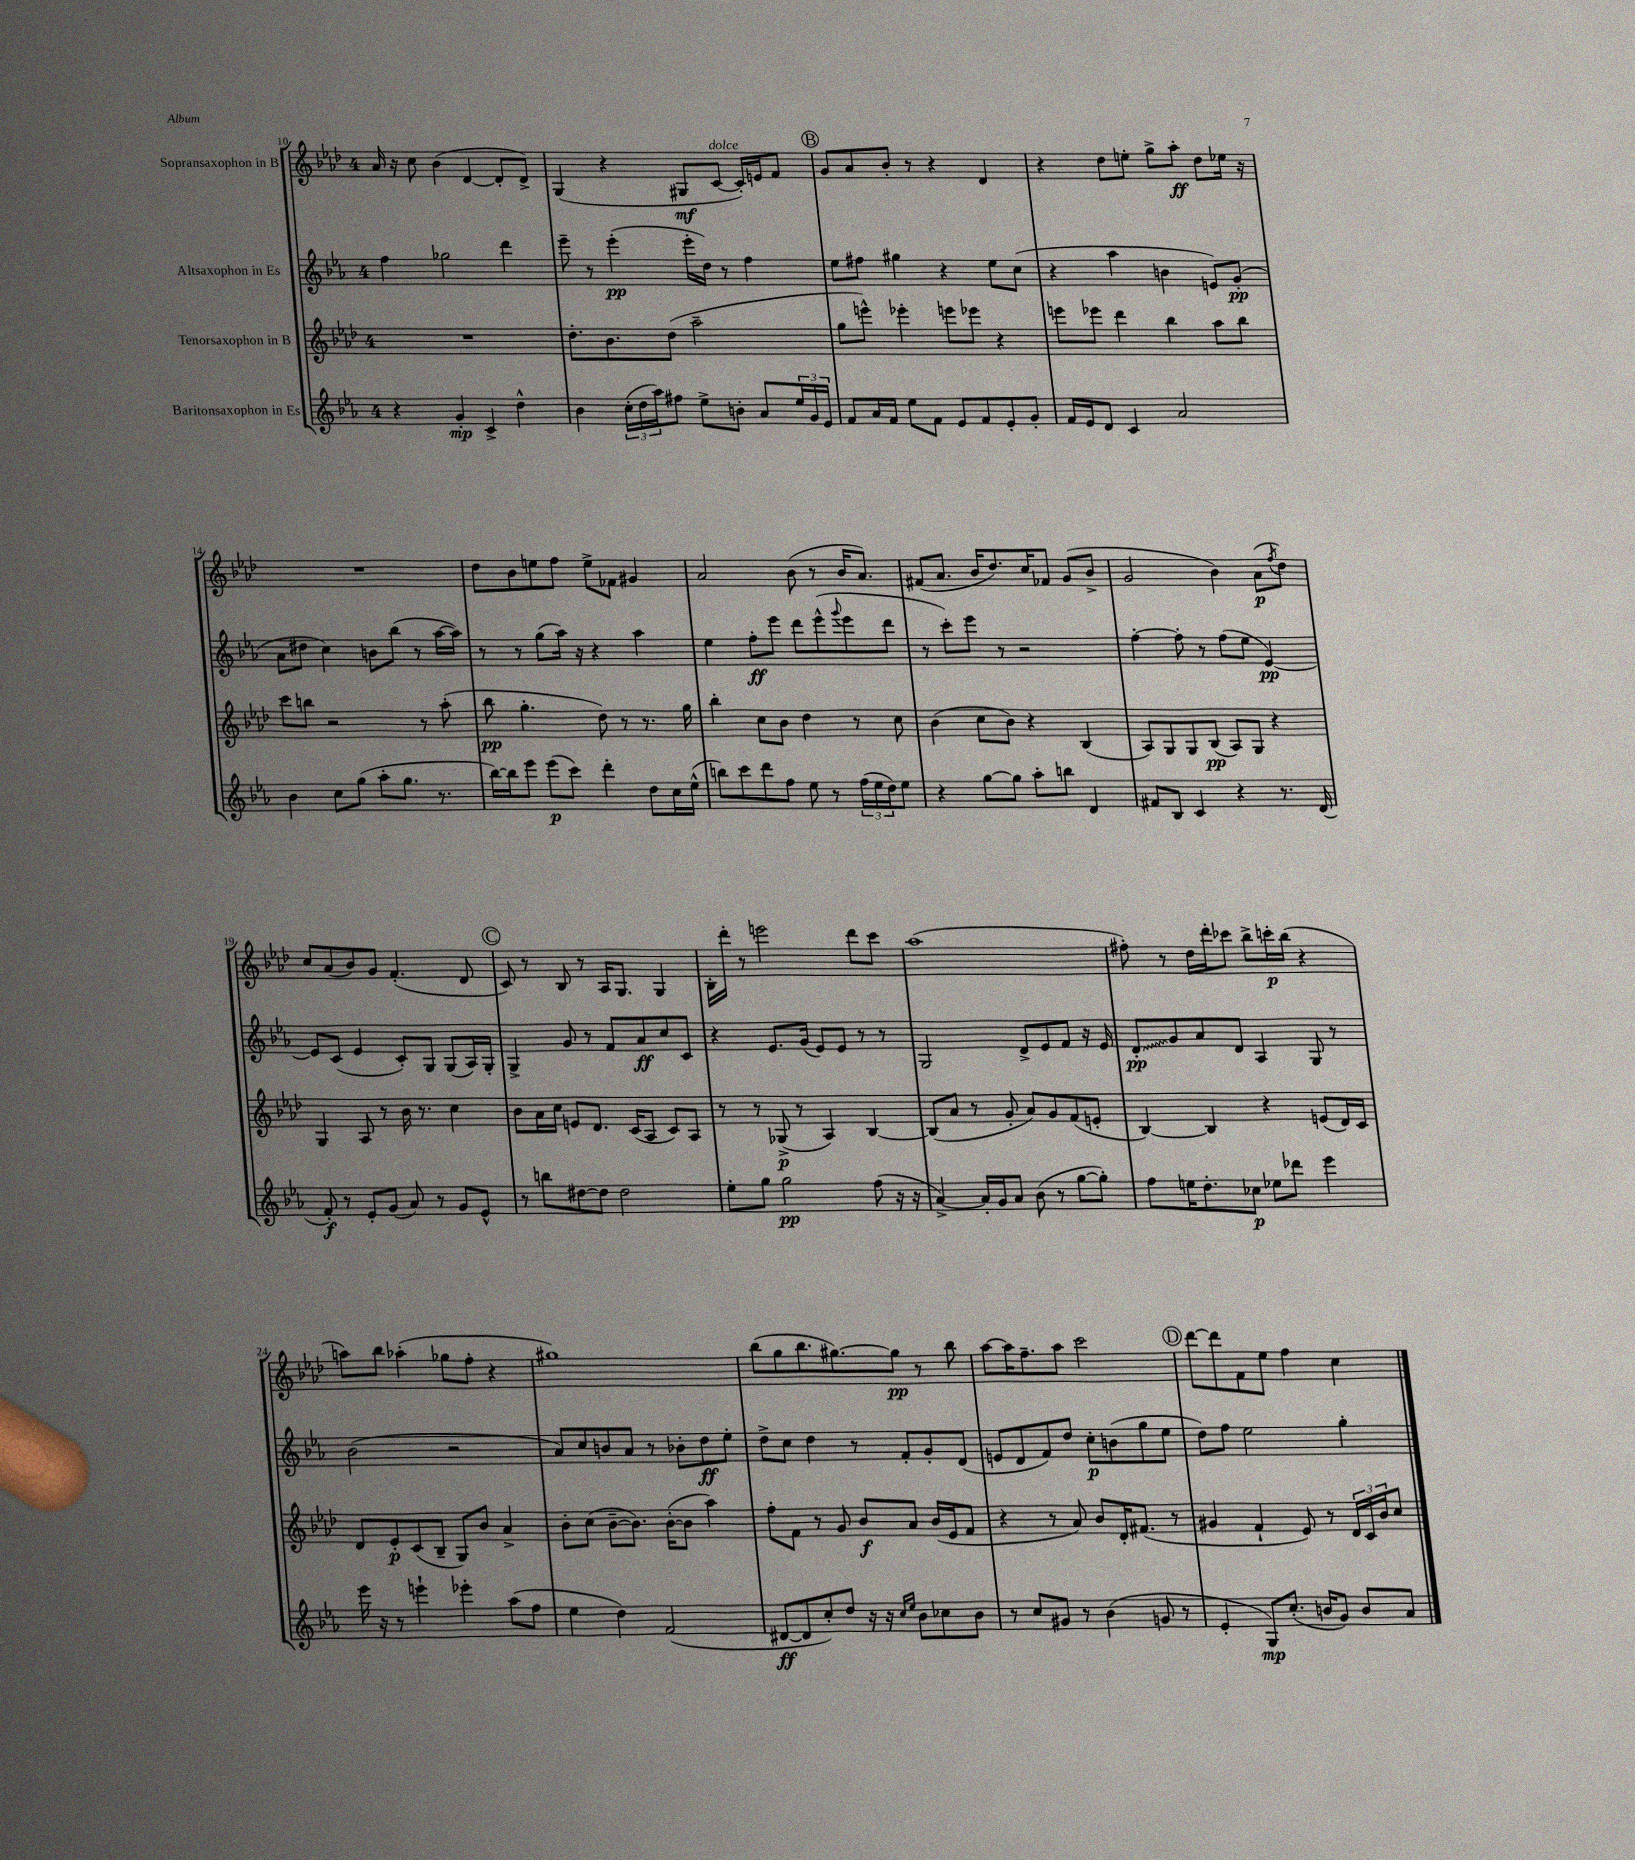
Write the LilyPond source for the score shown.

<<
\new StaffGroup <<
\new Staff = "s0" \with { instrumentName = "Sopransaxophon in B" } {
    \clef treble \key aes \major \once \override Staff.TimeSignature.style = #'single-digit \time 4/4
    aes'16 r16 c''8 bes'4( des'4~ des'8-. des'8->) |
    g4( r4 gis8\mf c'8~^\markup { \italic "dolce" } c'16-.) e'16 f'8 |
    \mark \markup { \circle "B" } g'8 aes'8 bes'8-. r8 r4 des'4 |
    r4 des''8 e''8-. g''8-> aes''8-.\ff des''8 ees''16 r16 |
    R1 |
    des''8 bes'8 e''8 f''8 e''8-> fes'8 gis'4 |
    aes'2 bes'8( r8 bes'16 aes'8.) |
    fis'8( aes'8. bes'16 des''8.) c''16 fes'8 g'8( bes'8-> |
    g'2 bes'4) aes'8\p( \acciaccatura { f''8 } des''8) |
    c''8 aes'8( bes'8) g'8 f'4.-.( des'8 |
    \mark \markup { \circle "C" } c'8) r8 bes8 r8 aes16 g8. g4 |
    bes16-. des'''16-. r8 e'''2 des'''8 c'''8 |
    aes''1( |
    fis''8-.) r8 des''16 des'''16-. ces'''8 bes''8-> c'''16-.\p bes''16( r4 |
    a''8) bes''8 aes''4-.( ges''8 f''8-. r4 |
    gis''1) |
    bes''8( g''8 bes''8. gis''8.~) gis''8\pp r8 bes''8 |
    aes''8~ aes''16 f''8.-- aes''8 c'''2 |
    \mark \markup { \circle "D" } des'''8~ des'''8 f'8 ees''8 f''4 c''4 \bar "|." |
}
\new Staff = "s1" \with { instrumentName = "Altsaxophon in Es" } {
    \clef treble \key ees \major \once \override Staff.TimeSignature.style = #'single-digit \time 4/4
    f''4 ges''2 d'''4 |
    ees'''8-- r8 ees'''4-.\pp( ees'''16-. d''16) r8 f''4 |
    \mark \markup { \circle "B" } ees''8 fis''8 gis''4 r4 ees''8 c''8( |
    r4 aes''4 b'4 e'8) g'8-.\pp( |
    aes'8 dis''8 c''4) b'8 bes''8( r8 aes''16~ aes''16) |
    r8 r8 g''8( aes''16) r16 r4 aes''4 |
    ees''4 f''8-.\ff ees'''8 d'''8 ees'''8-^( \appoggiatura { g'''8 } ees'''8 d'''8 |
    r8 c'''8-.) ees'''8 r8 r2 |
    f''4~-. f''8-. r8 f''8( ees''8 ees'4~\pp) |
    ees'8 c'8( ees'4 c'8-.) g8 g8( aes16) g16-. |
    \mark \markup { \circle "C" } g4-> g'8 r8 f'8 aes'8\ff c''8 c'8 |
    r4 ees'8. g'16( ees'8) ees'8 r8 r8 |
    g2 d'8-> ees'8 f'8 r16 ees'16 |
    \once \override Glissando.style = #'zigzag d'8-.\glissando\pp g'8 aes'8 d'8 aes4 g8 r8 |
    bes'2( r2 |
    aes'8) c''8 b'8 aes'8 r8 bes'8-. d''8\ff ees''8-. |
    d''8-> c''8 d''4 r8 f'8-. g'8-. d'8( |
    e'8 d'8 f'8) d''8 c''8-.\p b'8( g''8 ees''8 |
    \mark \markup { \circle "D" } d''8) f''8 ees''2 g''4-. \bar "|." |
}
\new Staff = "s2" \with { instrumentName = "Tenorsaxophon in B" } {
    \clef treble \key aes \major \once \override Staff.TimeSignature.style = #'single-digit \time 4/4
    R1 |
    des''8.-. bes'8. des''8( aes''2-- |
    \mark \markup { \circle "B" } g''8 e'''8-^) ees'''4-. e'''8 ees'''8 r4 |
    e'''8 ees'''8 des'''4 bes''4 aes''8 bes''8 |
    c'''8 b''8 r2 r8 aes''8-.( |
    bes''8\pp g''4.-. des''8) r8 r8. g''16 |
    bes''4-. c''8 bes'8 des''4 r8 c''8 |
    bes'4( c''8 bes'8) r4 bes4( |
    aes8) g8 g8 bes8\pp( aes8) g8 r4 |
    g4 aes8 r8 bes'16 r8. c''4 |
    \mark \markup { \circle "C" } bes'8 aes'16 c''16 e'8 des'8. c'16( aes8 c'8) aes8 |
    r8 r8 ges8->\p( r8 aes4) bes4~ |
    bes8( aes'8 r8 g'8-. aes'8) g'8 f'8( e'8-. |
    bes4~) bes4 r4 e'8( des'16) c'16 |
    des'8 ees'8-.\p c'8( bes8-- g8) bes'8 aes'4-> |
    bes'8-. c''8( bes'8~-- bes'8.) bes'16~-.( bes'8 aes''4) |
    f''8-. f'8 r8 g'8 bes'8\f aes'8 bes'16( ees'16 f'8 |
    r4 r8 aes'8) bes'8 des'16-. fis'8.( r8 |
    \mark \markup { \circle "D" } gis'4 f'4-! ees'8) r8 \tuplet 3/2 { des'16 c'16 bes'16 } c''8 \bar "|." |
}
\new Staff = "s3" \with { instrumentName = "Baritonsaxophon in Es" } {
    \clef treble \key ees \major \once \override Staff.TimeSignature.style = #'single-digit \time 4/4
    r4 g'4-.\mp c'4-> d''4-^ |
    bes'4 \tuplet 3/2 { c''16-.( d''16 aes''16) } fis''8 ees''8-> b'8-. aes'8 \tuplet 3/2 { ees''16 g'16 ees'16 } |
    \mark \markup { \circle "B" } f'8 aes'16 f'16 ees''8 f'8 ees'8 f'8 ees'8-. g'8-. |
    f'16 ees'16 d'8 c'4 aes'2 |
    bes'4 c''8 g''8( aes''8-. g''8. r8. |
    bes''16~) bes''16 ees'''8 ees'''8\p( c'''8) d'''4-. d''8 c''16 ees''16-^( |
    b''8) c'''8 d'''8 f''8 ees''8 r8 \tuplet 3/2 { f''16( ees''16 d''16) } ees''8 |
    r4 g''8~ g''8 aes''8-. b''8 d'4 |
    fis'8 bes8 c'4 r4 r8. d'16( |
    f'8-.\f) r8 ees'8-. g'8( aes'8) r8 g'8 ees'8-^ |
    \mark \markup { \circle "C" } r8 b''8 dis''8~ dis''8 dis''2 |
    ees''8-. g''8 g''2\pp f''8( r16 r16 |
    aes'4~->) aes'16-. g'16 aes'8 bes'8( r8 g''8~ g''8-.) |
    f''8 e''16 d''8.-. ces''8\p ees''8 des'''8 ees'''4 |
    ees'''16 r16 r8 e'''4-! ees'''4-. aes''8( f''8 |
    ees''4 d''4) f'2( |
    dis'8~\ff dis'8 c''8-.) d''8 r16 r16 \grace { c''16 ees''16 } bes'8 ces''8 bes'8 |
    r8 c''8 gis'8 r8 bes'4( g'8 r8 |
    \mark \markup { \circle "D" } ees'4-. g8\mp) c''8.-.( b'16 g'8) b'8 aes'8 \bar "|." |
}
>>
>>
\layout { \context { \Score currentBarNumber = #10 } }
